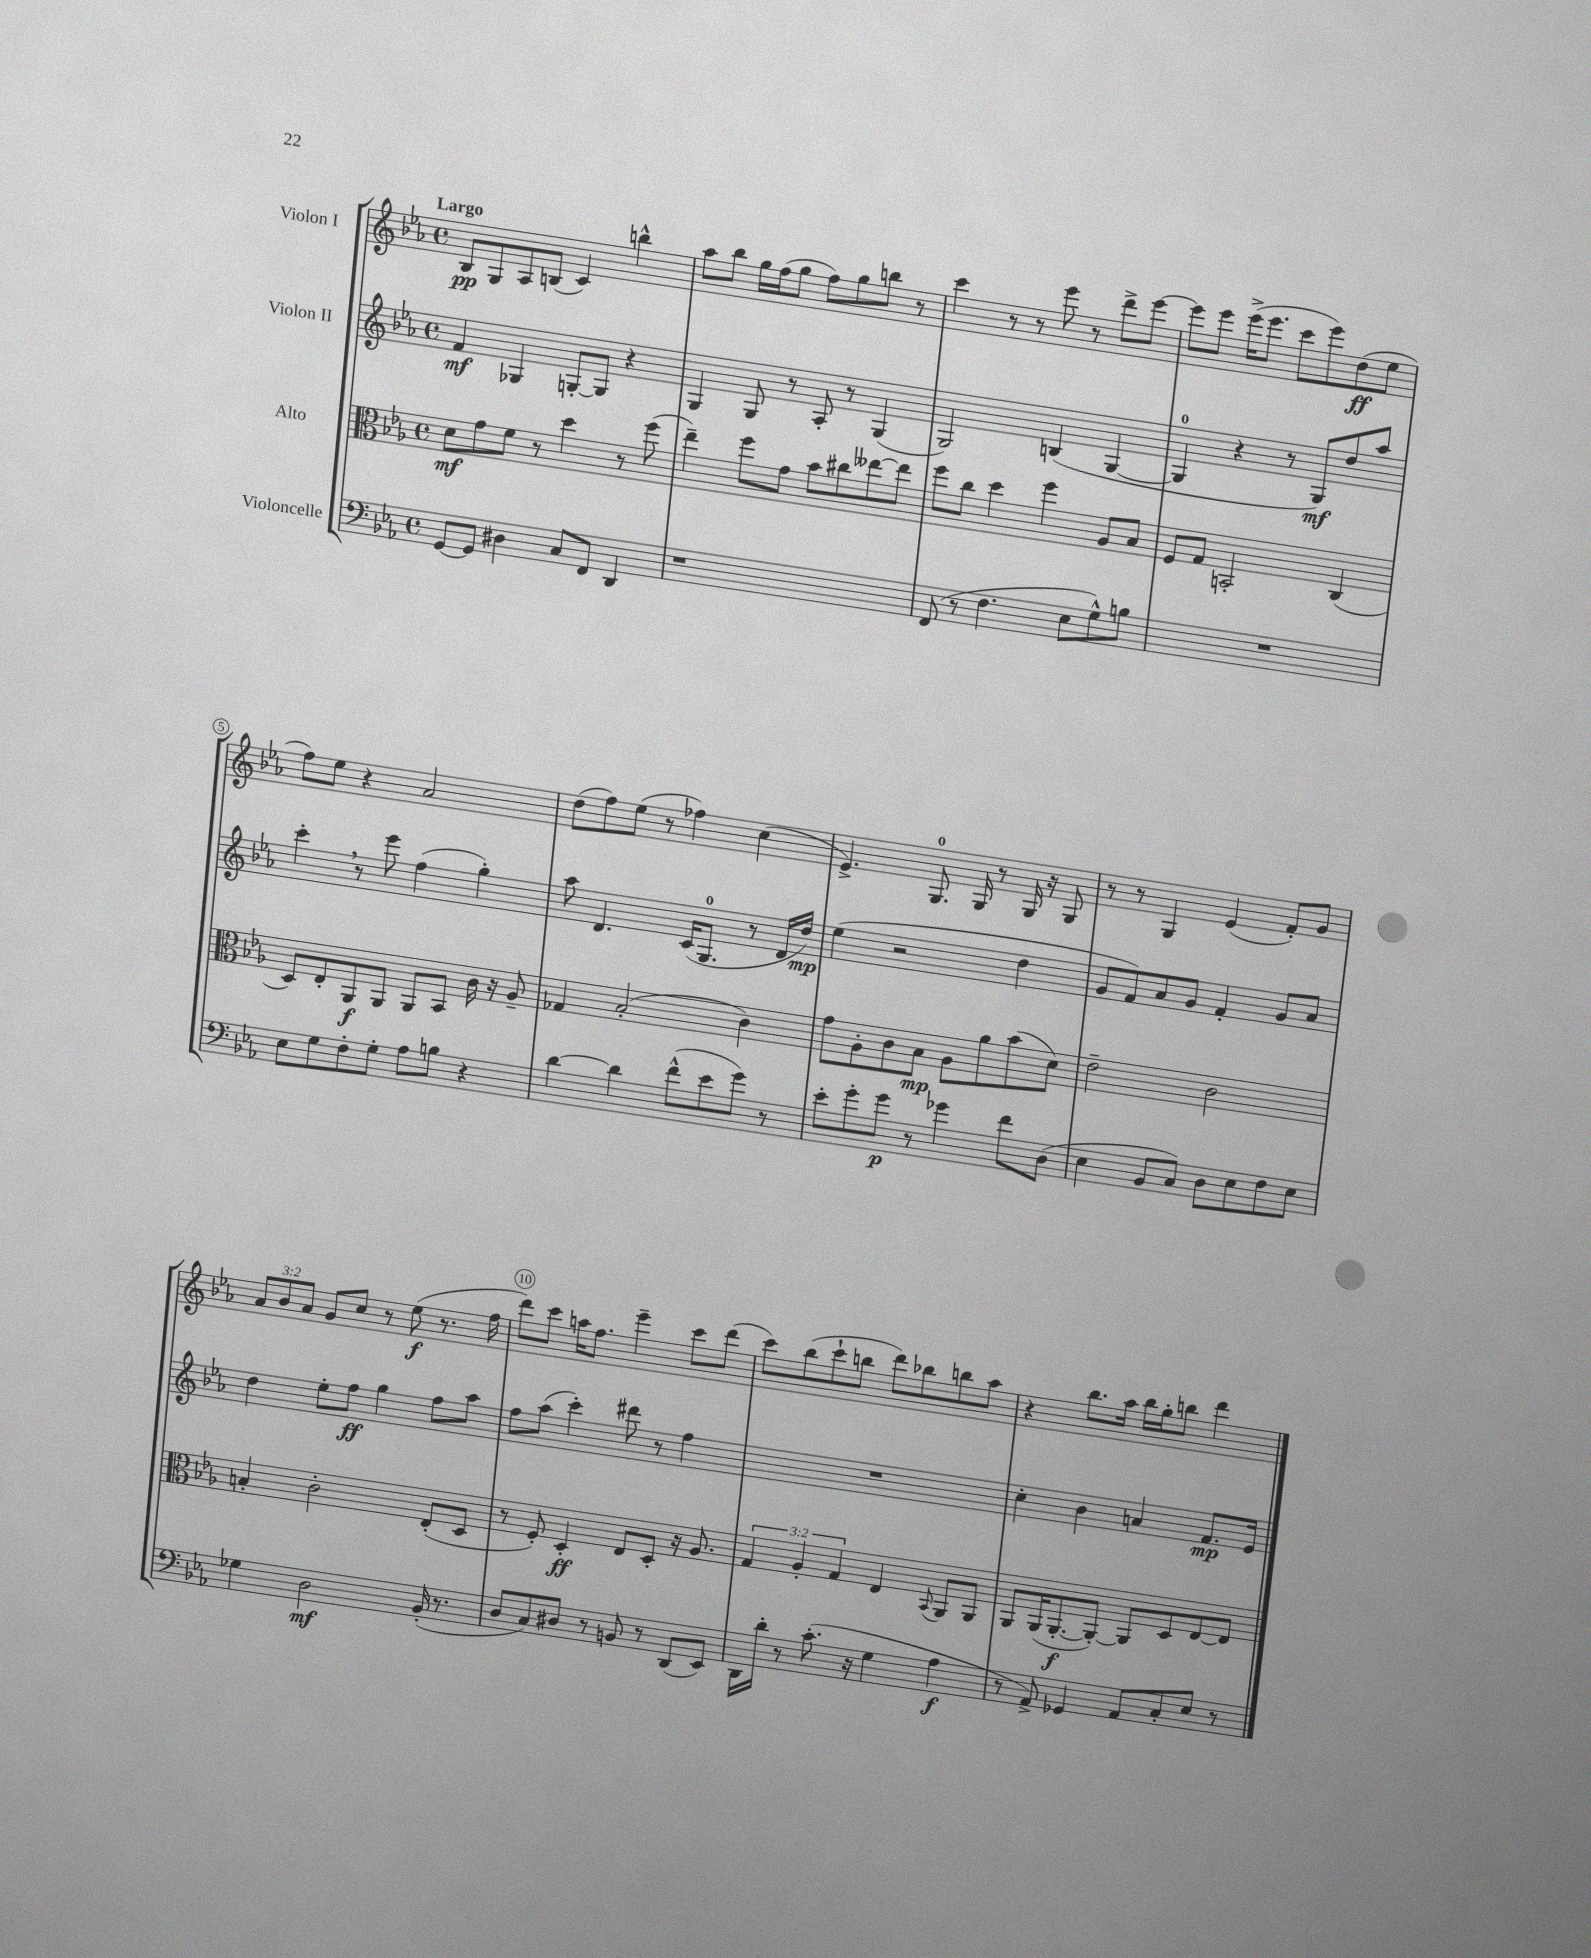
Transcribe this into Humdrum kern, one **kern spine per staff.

**kern	**kern	**kern	**kern
*staff4	*staff3	*staff2	*staff1
*clefF4	*clefC3	*clefG2	*clefG2
*k[b-e-a-]	*k[b-e-a-]	*k[b-e-a-]	*k[b-e-a-]
*M4/4	*M4/4	*M4/4	*M4/4
*met(c)	*met(c)	*met(c)	*met(c)
[8GG	8d	4f	8B-
8GG]	8g	.	8G
4D#	8f	4G-	8A-
.	8r	.	(8B
8C	4dd	[8G'	4c)
8FF	.	8G]	.
4DD	8r	4r	4bb^^
.	(8ff	.	.
=	=	=	=
1r	4ee-~)	4G	8aa-
.	.	.	8bb-
.	8ff	8G	16gg
.	.	.	(16ff
.	8g	8r	8gg
.	8b-	8A-'	8ff)
.	8cc#	8r	8gg
.	[8ee--	(4G	8bb
.	8ee--]	.	8r
=	=	=	=
(8FF	8ff	2G)	4ccc
8r	8cc	.	.
4.F	4dd	.	8r
.	.	.	8r
.	4ff	(4B	8eee-
8E-	.	.	8r
8G^^)	8A-	[4G	8ddd^
8B	8B-	.	[8eee-
=	=	=	=
1r	8F	4G]	8eee-]
.	8G	.	8eee-
.	2BB'	4r	(16eee-^
.	.	.	8.eee-
.	.	8r	8ccc
.	.	8G)	8eee-)
.	(4C	8dd	(8dd
.	.	8aa-	8ee-
=	=	=	=
8E-	8D)	4ccc'	8ff)
8G	8E-'	.	8ee-
8F'	8AA-	8r	4r
8G'	8AA-	8eee-	.
8A-	8AA-	(4ff	2a-
8B	8BB-	.	.
4r	16c	4gg')	.
.	16r	.	.
.	8A-~	.	.
=	=	=	=
[4d	4G-	8aa-	(8dd
.	.	4.d	8ff)
4d]	(2B-'	.	(8ee-
.	.	.	8r
(8f^^	.	(16c	4ff-)
.	.	8.G	.
8e-	.	.	.
8g)	4c)	8r	(4cc
8r	.	16d	.
.	.	16dd)	.
=	=	=	=
8e-'	8g	(4ee-	4.e-^)
8g'	8A-'	.	.
8g	8c	2r	.
8r	8B-	.	8.G
4g-	8A-	.	.
.	.	.	16G
.	8a-	.	8r
8f	(8b-	4dd	16G
.	.	.	16r
(8D	8d)	.	8G
=	=	=	=
4E-	2e-~	8g	8r
.	.	8f)	8r
8BB-	.	8a-	4G
8C)	.	8g	.
8D	2c	4f'	(4e-
8E-	.	.	.
8F	.	8g	8f')
8E-	.	8a-	8g
=	=	=	=
4G-	4B'	4dd	12a-
.	.	.	12b-
.	.	.	12a-
2D	2c'	8ee-'	8g
.	.	8ff	8cc
.	.	4gg	8r
.	.	.	(8ee-
(16BB-'	(8E-'	8ff	8.r
8.r	.	.	.
.	8D	8aa-	.
.	.	.	16ff
=	=	=	=
8D	8r	8ff	8ddd)
8C)	8F')	(8aa-	8ccc
8D#	4D'	4ccc')	16aa
.	.	.	8.ff
8r	.	.	.
8BB	8E-	8ddd#	4eee-~
8r	8D'	8r	.
(8DD	16r	4ff	8ccc
.	8.A-	.	.
8EE-)	.	.	(8ddd
=	=	=	=
16DD	6G	1r	8ccc)
16d'	.	.	.
8r	.	.	(8bb-
.	6A-'	.	.
(8.c'	.	.	8ccc`
.	6G	.	.
.	.	.	8bb
16r	.	.	.
4G	4E-	.	8ddd)
.	.	.	8bb-
.	8qqBB-	.	.
4A-	8AA-	.	8bb
.	8AA-	.	8aa-
=	=	=	=
8r	8AA-	4cc'	4r
8AA-^)	(16AA-	.	.
.	[8.AA-'	.	.
4GG-	.	4b-	8.bb-
.	8AA-'_)	.	.
.	.	.	16aa-
8AA-	8AA-]	4a	16bb-
.	.	.	16gg'
8C'	8D	.	8bb
8E-	[8E-	8.f	4ddd
8r	8E-]	.	.
.	.	16e-	.
==	==	==	==
*-	*-	*-	*-
